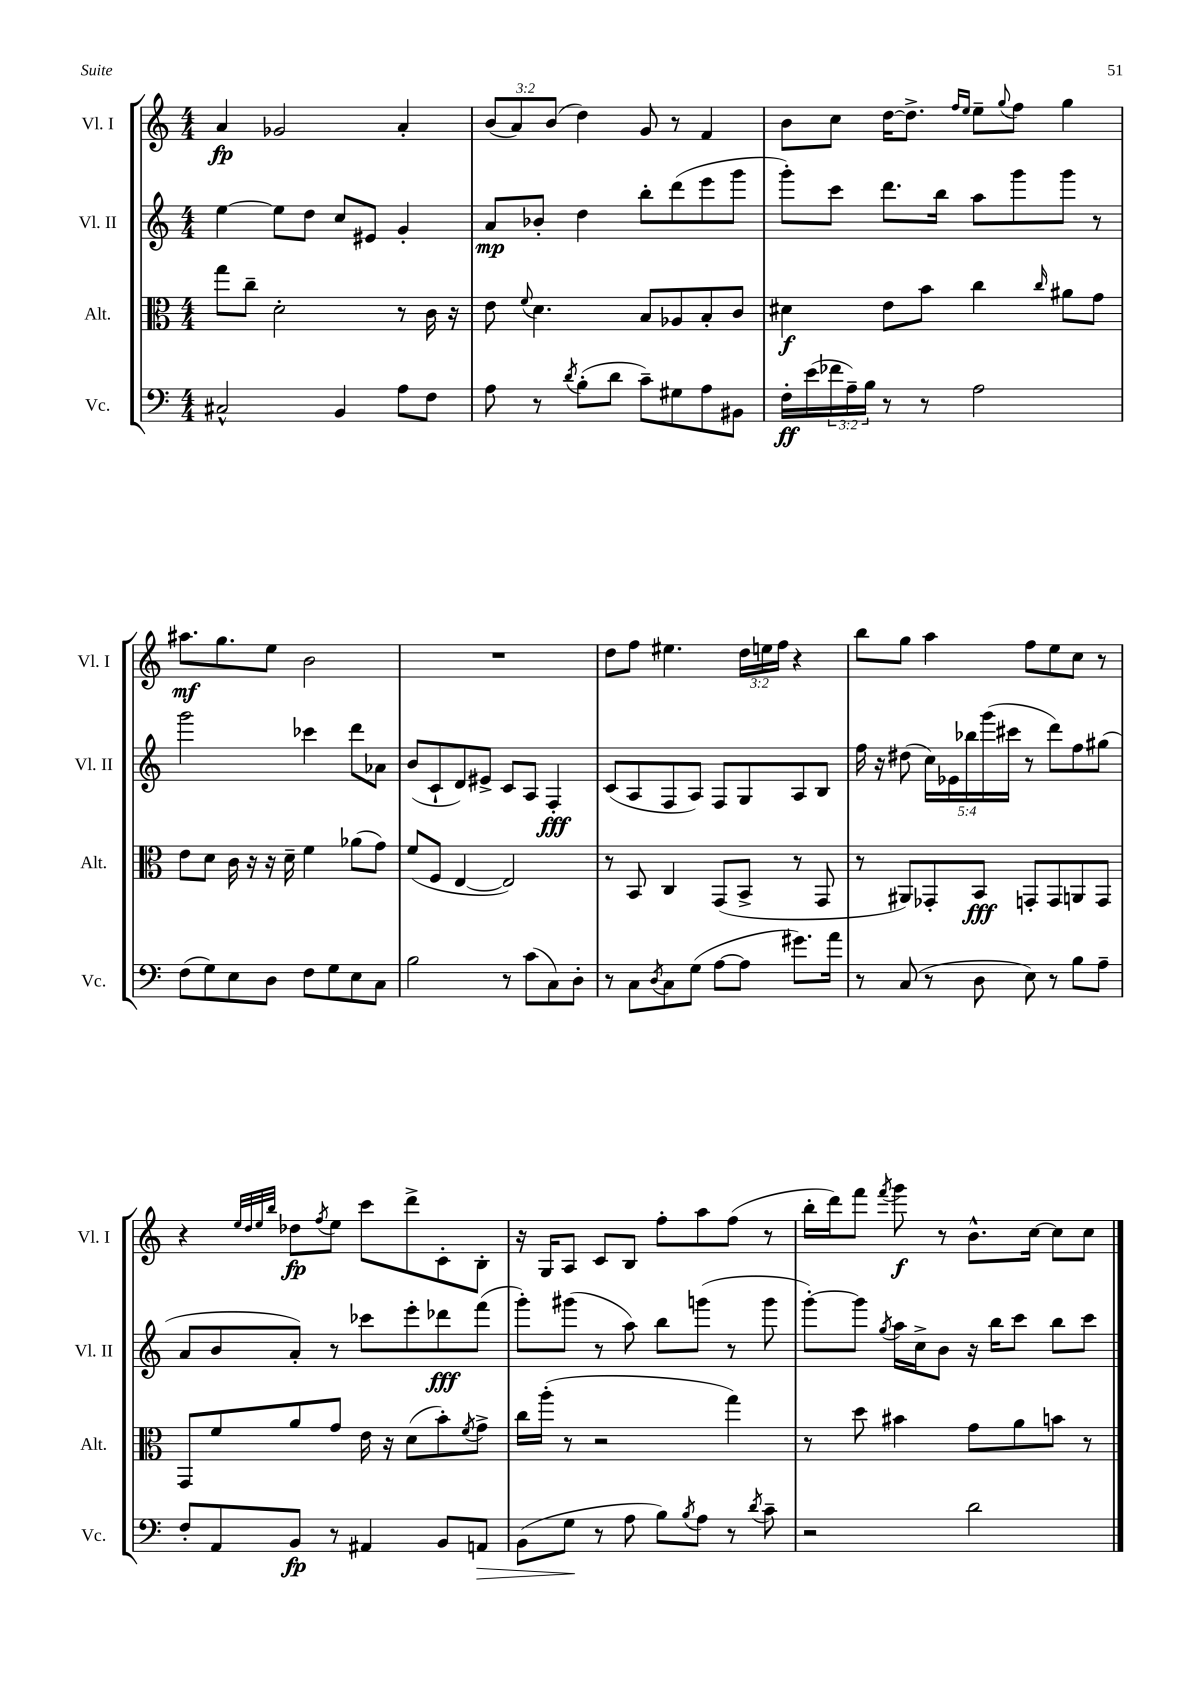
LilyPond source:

<<
\new StaffGroup <<
\new Staff = "s0" \with { instrumentName = "Vl. I" shortInstrumentName = "Vl. I" } {
    \clef treble \key c \major \numericTimeSignature \time 4/4 \override Staff.TupletNumber.text = #tuplet-number::calc-fraction-text
    a'4\fp ges'2 a'4-. |
    \tuplet 3/2 { b'8( a'8) b'8( } d''4) g'8 r8 f'4 |
    b'8 c''8 d''16~ d''8.-> \grace { f''16 e''16 } e''8-- \appoggiatura { g''8 } f''8 g''4 |
    ais''8.\mf g''8. e''8 b'2 |
    R1 |
    d''8 f''8 eis''4. \tuplet 3/2 { d''16 e''16 f''16 } r4 |
    b''8 g''8 a''4 f''8 e''8 c''8 r8 |
    r4 \grace { e''32 d''32 e''32 b''32 } des''8\fp \acciaccatura { f''8 } e''8 c'''8 d'''8-> c'8-. b8-. |
    r16 g16 a8 c'8 b8 f''8-. a''8 f''8( r8 |
    b''16-. d'''16) f'''8 \acciaccatura { f'''8 } g'''8\f r8 b'8.-^ c''16~ c''8 c''8 \bar "|." |
}
\new Staff = "s1" \with { instrumentName = "Vl. II" shortInstrumentName = "Vl. II" } {
    \clef treble \key c \major \numericTimeSignature \time 4/4 \override Staff.TupletNumber.text = #tuplet-number::calc-fraction-text
    e''4~ e''8 d''8 c''8 eis'8 g'4-. |
    a'8\mp bes'8-. d''4 b''8-. d'''8( e'''8 g'''8 |
    g'''8-.) c'''8 d'''8. b''16 a''8 g'''8 g'''8 r8 |
    g'''2 ces'''4 d'''8 aes'8 |
    b'8( c'8-! d'8) eis'8-> c'8 a8 f4-.\fff |
    c'8( a8 f8 a8) f8 g8 a8 b8 |
    f''16 r16 dis''8( \tuplet 5/4 { c''16) ees'16 bes''16 g'''16( cis'''16 } r8 d'''8) f''8 gis''8( |
    a'8 b'8 a'8-.) r8 ces'''8 e'''8-. des'''8\fff f'''8( |
    g'''8-.) gis'''8( r8 a''8) b''8 g'''8( r8 g'''8 |
    g'''8~-.) g'''8 \acciaccatura { g''8 } a''16 c''16-> b'8 r16 b''16 c'''8 b''8 c'''8 \bar "|." |
}
\new Staff = "s2" \with { instrumentName = "Alt." shortInstrumentName = "Alt." } {
    \clef alto \key c \major \numericTimeSignature \time 4/4
    g''8 c''8-- d'2-. r8 c'16 r16 |
    e'8 \appoggiatura { f'8 } d'4. b8 aes8 b8-. c'8 |
    dis'4\f e'8 b'8 c''4 \grace { c''16 } ais'8 g'8 |
    e'8 d'8 c'16 r16 r16 d'16-- f'4 aes'8( g'8) |
    f'8( f8 e4~ e2) |
    r8 b,8 c4 g,8( b,8-> r8 g,8 |
    r8 ais,8) ges,8-. b,8\fff g,8-. g,8 a,8 g,8 |
    g,8 f'8 a'8 g'8 e'16 r16 d'8( b'8-.) \acciaccatura { f'8 } g'8-> |
    c''16 a''16-.( r8 r2 g''4) |
    r8 d''8 bis'4 g'8 a'8 b'8 r8 \bar "|." |
}
\new Staff = "s3" \with { instrumentName = "Vc." shortInstrumentName = "Vc." } {
    \clef bass \key c \major \numericTimeSignature \time 4/4 \override Staff.TupletNumber.text = #tuplet-number::calc-fraction-text
    cis2-^ b,4 a8 f8 |
    a8 r8 \acciaccatura { d'8 } b8-.( d'8 c'8--) gis8 a8 bis,8 |
    f16-.\ff e'16( \tuplet 3/2 { fes'16 a16--) b16 } r8 r8 a2 |
    f8( g8) e8 d8 f8 g8 e8 c8 |
    b2 r8 c'8( c8) d8-. |
    r8 c8 \acciaccatura { d8 } c8 g8( a8~ a8 gis'8.) a'16 |
    r8 c8( r8 d8 e8) r8 b8 a8-- |
    f8-. a,8 b,8\fp r8 ais,4 b,8 a,8\> |
    b,8( g8\! r8 a8 b8) \acciaccatura { b8 } a8 r8 \acciaccatura { d'8 } c'8-- |
    r2 d'2 \bar "|." |
}
>>
>>
\layout { \context { \Score \remove "Bar_number_engraver" } }
